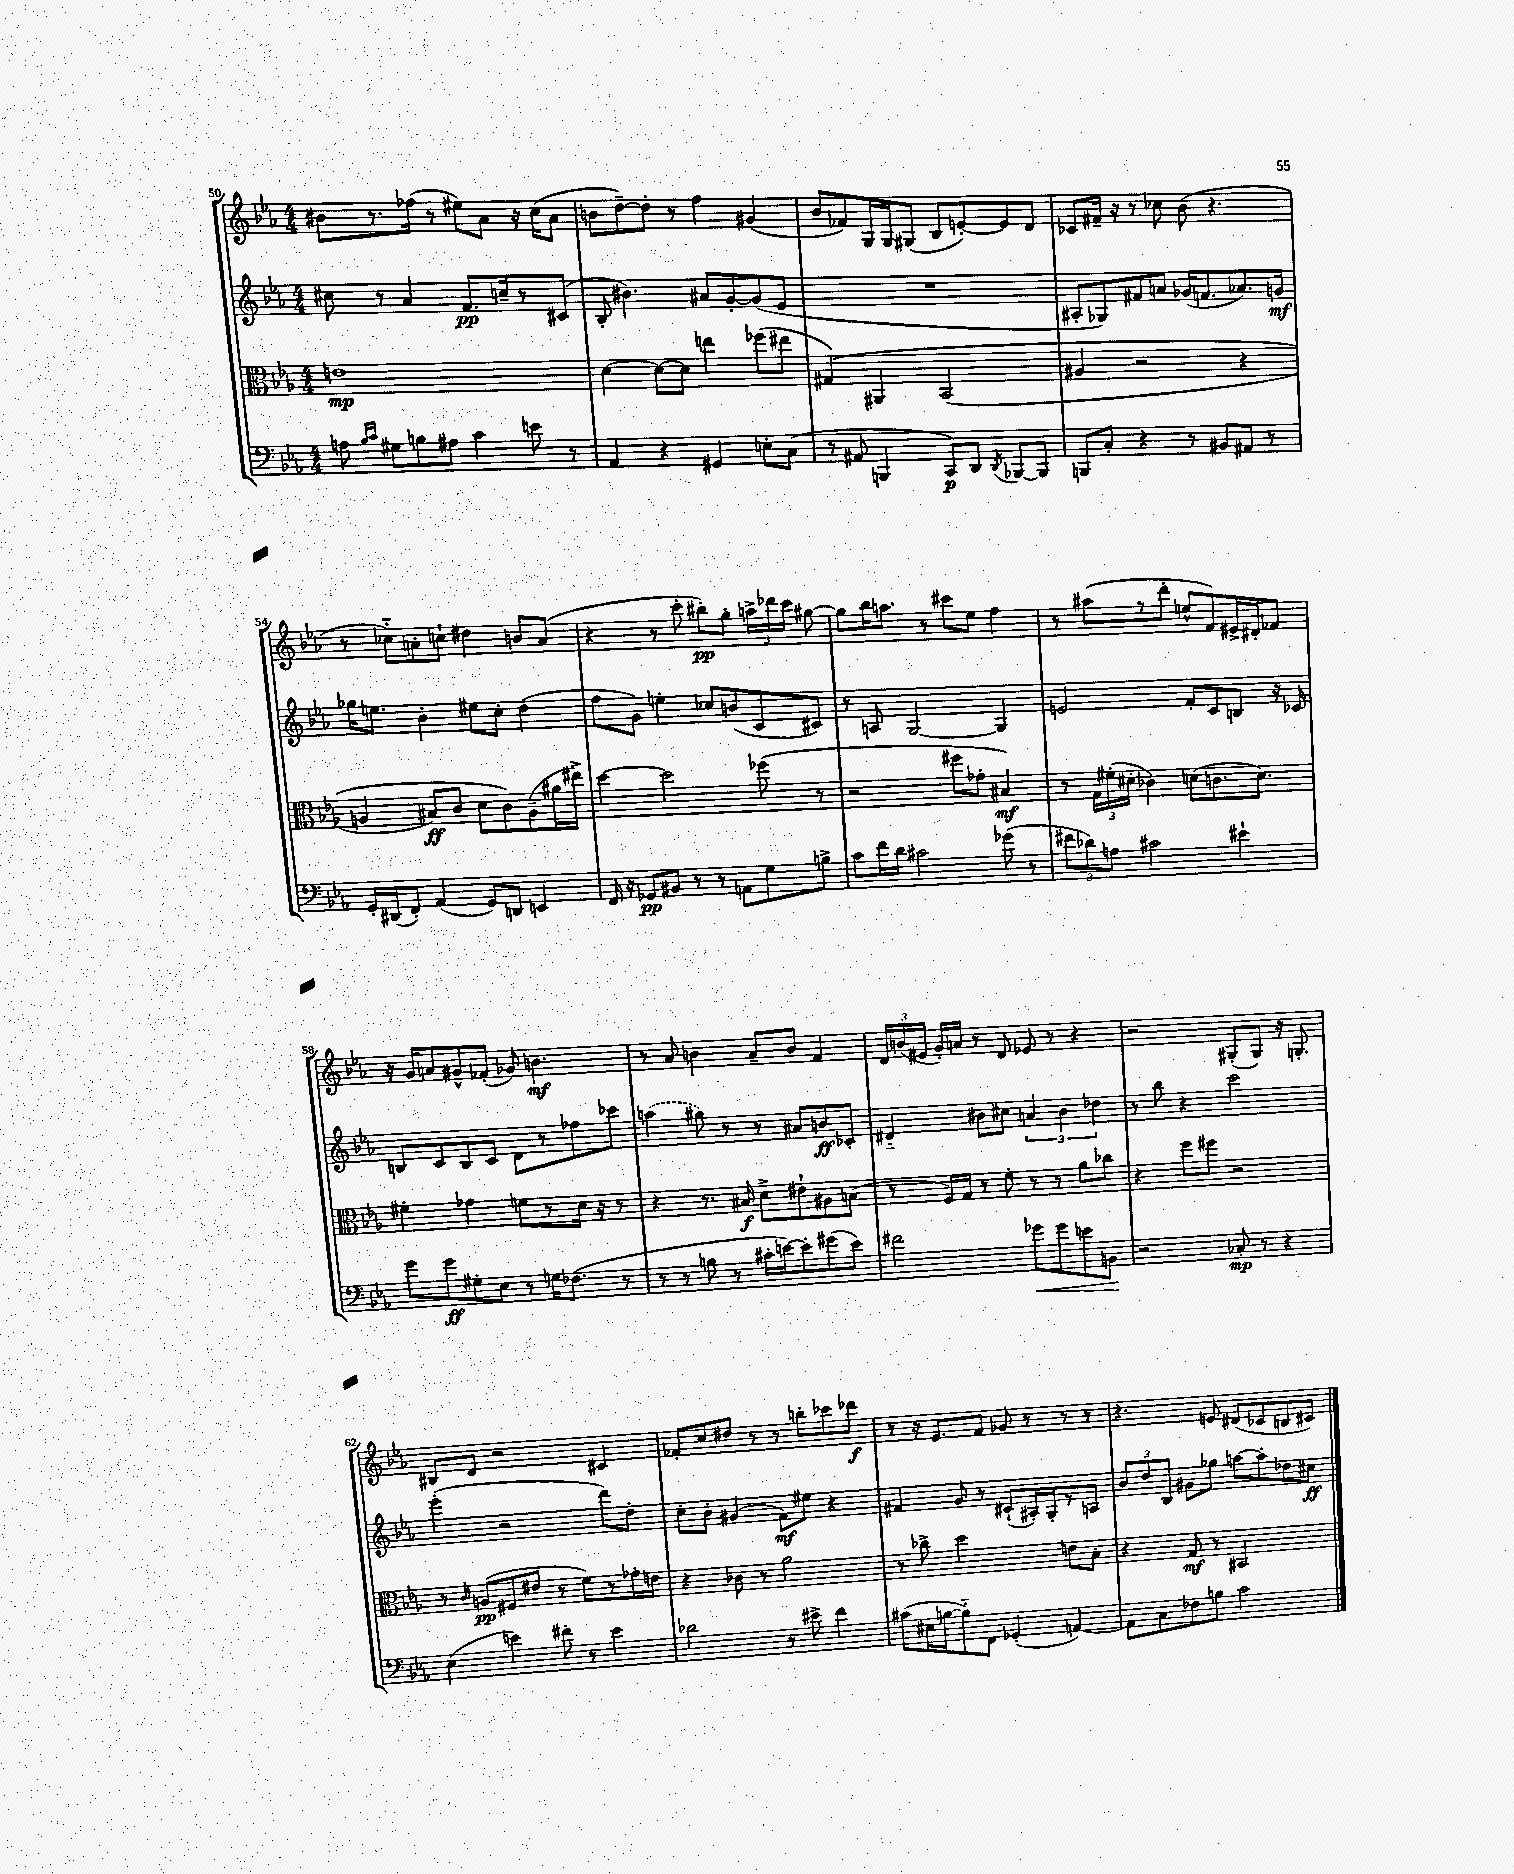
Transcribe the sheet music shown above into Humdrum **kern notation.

**kern	**dynam	**kern	**dynam	**kern	**dynam	**kern	**dynam
*part4	*part4	*part3	*part3	*part2	*part2	*part1	*part1
*staff4	*staff4	*staff3	*staff3	*staff2	*staff2	*staff1	*staff1
*clefF4	*	*clefC3	*	*clefG2	*	*clefG2	*
*k[b-e-a-]	*	*k[b-e-a-]	*	*k[b-e-a-]	*	*k[b-e-a-]	*
*M4/4	*	*M4/4	*	*M4/4	*	*M4/4	*
=50	=50	=50	=50	=50	=50	=50	=50
8An\	.	1en	mp	8cc#X\	.	8b#X\L	.
16qqB-/LL	.	.	.	.	.	.	.
16qqc/JJ	.	.	.	.	.	.	.
8G#X\L	.	.	.	8r	.	8.r	.
8Bn\	.	.	.	4a-/	.	.	.
.	.	.	.	.	.	(16ff-X\Jk	.
8A#X\J	.	.	.	.	.	8r	.
4c\	.	.	.	8.f/L	pp	8ee#X\L)	.
.	.	.	.	.	.	8a-\J	.
.	.	.	.	16ccn~/k	.	.	.
8en\	.	.	.	8r	.	16r	.
.	.	.	.	.	.	(16cc\KL	.
8r	.	.	.	(8c#X/J	.	8a-\J	.
=51	=51	=51	=51	=51	=51	=51	=51
4AA-/	.	[4d\	.	8B-'/	.	8bn\L	.
.	.	.	.	4.b#X\)	.	[8dd~\)	.
4r	.	8d\L_	.	.	.	8dd'\J]	.
.	.	8d\J]	.	.	.	8r	.
4GG#X/	.	4een\	.	8a#X/L	.	4ff\	.
.	.	.	.	[8g'/	.	.	.
8En'\L	.	(8ff-X\L	.	(8g/]	.	(4g#X/	.
(8C\J	.	8ee#X\J	.	8e-/J	.	.	.
=52	=52	=52	=52	=52	=52	=52	=52
8r	.	(4G#X/)	.	1r	.	8b-/L	.
8AA#X/	.	.	.	.	.	8f-X/)	.
4BBBn/	.	4AA#X/	.	.	.	16G/L	.
.	.	.	.	.	.	16G/J	.
.	.	.	.	.	.	(8G#X/J	.
8CC/L)	p	(2BB-/	.	.	.	8B-/L	.
8DD/J	.	.	.	.	.	[8en'/)	.
8qDD/	.	.	.	.	.	.	.
[8BBB-X/L	.	.	.	.	.	8e/]	.
8BBB-/J]	.	.	.	.	.	8d/J	.
=53	=53	=53	=53	=53	=53	=53	=53
8BBBn/L	.	4A#X/	.	8A#X'/L	.	8c-X/L	.
8C'/J	.	.	.	8G-X/)	.	16f#X~/Jk	.
.	.	.	.	.	.	16r	.
4r	.	2r	.	8f#X/	.	8r	.
.	.	.	.	8an/J	.	8cc-X\	.
8r	.	.	.	(16g-X/KL	.	(8b-\	.
.	.	.	.	8.fn/	.	.	.
8BB#X/L	.	.	.	.	.	4.r	.
8AA#X/J	.	4r	.	8.a-X/)	.	.	.
8r	.	.	.	.	.	.	.
.	.	.	.	16gn/Jk	mf	.	.
!!LO:LB:g=z
=54	=54	=54	=54	=54	=54	=54	=54
16GG'/LL	.	4An/	.	16gg-X\KL	.	8r	.
(16DD#X/J	.	.	.	8.een\J	.	.	.
8FF'/J)	.	.	.	.	.	8cc-X\L)	.
(4AA-/	.	8B#X/L)	ff	4b-'\	.	8an'\	.
.	.	8c/J	.	.	.	8ccn`\J	.
8GG/L)	.	8d\L	.	8ee#X\L	.	4dd#X\	.
8DDn/J	.	8c\)	.	8cc'\J	.	.	.
4EEn/	.	(8A~\	.	(4dd\	.	8bn/L	.
.	.	16a#X\L	.	.	.	(8a/J	.
.	.	16ee#X^\JJ)	.	.	.	.	.
=55	=55	=55	=55	=55	=55	=55	=55
16FF/	.	[4dd\	.	8ff\L	.	4r	.
16r	.	.	.	.	.	.	.
8GG-X/L	pp	.	.	8g\J)	.	.	.
8BB#X/J	.	2dd\]	.	4een'\	.	8r	.
8r	.	.	.	.	.	8ccc'\	.
8r	.	.	.	8cc-X/L	.	8bb#X'\L)	pp
8AAn\L	.	.	.	(8bn/	.	8gg'\J	.
8G\	.	(8ff-X\	.	8c/	.	24aan^\LL	.
.	.	.	.	.	.	24ddd-X\	.
.	.	.	.	.	.	24ccc\JJ	.
8Bn^\J	.	8r	.	8c#X/J)	.	[8gg#X\	.
=56	=56	=56	=56	=56	=56	=56	=56
8c\L	.	2r	.	8r	.	8gg#\L]	.
16f\L	.	.	.	8An/	.	16bb-\K	.
16d\JJ	.	.	.	.	.	8.aan\J	.
2c#X\	.	.	.	[2G/	.	.	.
.	.	.	.	.	.	8r	.
.	.	8ff#X\L	.	.	.	8ccc#X\L	.
.	.	8g-X'\J	.	.	.	8ee-\J	.
(8g-X\	.	4B#X/)	mf	4G/]	.	4ff\	.
8r	.	.	.	.	.	.	.
=57	=57	=57	=57	=57	=57	=57	=57
12f#X\L	.	8r	.	2en/	.	8r	.
12d-X\)	.	.	.	.	.	.	.
.	.	24G\LL	.	.	.	(8aa#X\L	.
12An\J	.	(24f#X'\	.	.	.	.	.
.	.	24d#X'\JJ	.	.	.	.	.
2c#X\	.	4c-X\)	.	.	.	8r	.
.	.	.	.	.	.	8ddd'\J	.
.	.	(8dn\L	.	8f'/L	.	8een^^/L	.
.	.	8.cn\	.	8c/	.	8f/)	.
4e#X`\	.	.	.	8Bn/J	.	16e#X^/L	.
.	.	8.d\J)	.	.	.	16d#X'/J	.
.	.	.	.	16r	.	8f-X/J	.
.	.	.	.	16c-X/	.	.	.
!!LO:LB:g=z
=58	=58	=58	=58	=58	=58	=58	=58
8g\L	.	4f#X'\	.	8Bn/L	.	16r	.
.	.	.	.	.	.	16g/KL	.
8g\	ff	.	.	8c/	.	8an/	.
8G#X'\	.	4g-X\	.	8B/	.	8g#X^^/	.
8E-\J	.	.	.	8c/J	.	(8f-X'/J	.
8r	.	8fn\L	.	8d\L	.	8g-X/)	.
16Gn\KL	.	8r	.	8r	.	4.bn\	mf
(8.F-X\J	.	.	.	.	.	.	.
.	.	16d\Jk	.	8ff-X\	.	.	.
.	.	16r	.	.	.	.	.
8r	.	8r	.	8ccc-X\J	.	.	.
=59	=59	=59	=59	=59	=59	=59	=59
8r	.	4r	.	(4aan\	.	8r	.
8r	.	.	.	.	.	8a-/	.
8Bn\	.	8.r	.	8gg#X\)	.	4bn\	.
8r	.	.	.	8r	.	.	.
.	.	16B#X/	f	.	.	.	.
16c#X'\LL	.	8d^\L	.	8r	.	8a-~/L	.
[16en\J)	.	.	.	.	.	.	.
8e'\]	.	8e#X`\	.	8a#X/L	.	8b/J	.
(8g#X\	.	8A#X\	.	8bn/	ff	4f/	.
8e\J)	.	(8Bn\J	.	8c-X'/J	.	.	.
=60	=60	=60	=60	=60	=60	=60	=60
2f#X\	.	8r	.	4d#X/	.	24d/LL	.
.	.	.	.	.	.	(24bn/	.
.	.	.	.	.	.	24e#X/JJ	.
.	.	16F/LL)	.	.	.	16g'/LL)	.
.	.	16G/JJ	.	.	.	16an/JJ	.
.	.	8r	.	8b#X\L	.	8r	.
.	.	8f'\	.	8cc#X\J	.	8d/	.
!	!LO:HP:b	!	!	!	!	!	!
8g-X\L	<	8r	.	6an/	.	8e-X/	.
8g-\	.	8r	.	.	.	8r	.
.	.	.	.	6b#\	.	.	.
8en\	.	8a-\L	.	.	.	4r	.
.	.	.	.	6dd-X\	.	.	.
8BBn\J	.	8cc-X\J	.	.	.	.	.
.	[	.	.	.	.	.	.
=61	=61	=61	=61	=61	=61	=61	=61
2r	.	4r	.	8r	.	2r	.
.	.	.	.	8bb-\	.	.	.
.	.	8ff\L	.	4r	.	.	.
.	.	8ff#X\J	.	.	.	.	.
8C-X'/	mp	2r	.	2ccc\	.	(8G#X'/L	.
8r	.	.	.	.	.	8G#/J)	.
4r	.	.	.	.	.	16r	.
.	.	.	.	.	.	8.Gn'/	.
!!LO:LB:g=z
=62	=62	=62	=62	=62	=62	=62	=62
(4E-\	.	8r	.	(4eee-'\	.	8B#X/L	.
.	.	16qqc/	.	.	.	.	.
.	.	(8An/L	pp	.	.	8d/J	.
4en\)	.	8F#X/	.	2r	.	2r	.
.	.	8e#X/J	.	.	.	.	.
8f#X'\	.	8r	.	.	.	.	.
8r	.	8f\L)	.	.	.	.	.
4e\	.	8r	.	8ddd\L)	.	4c#X/	.
.	.	16g-X'\L	.	8dd'\J	.	.	.
.	.	16en\JJ	.	.	.	.	.
=63	=63	=63	=63	=63	=63	=63	=63
2d-X\	.	4r	.	8cc'\L	.	8f-X'/L	.
.	.	.	.	8b-'\J	.	8cc/	.
.	.	8c-X\	.	(4g#X/	.	8dd#X/J	.
.	.	8r	.	.	.	8r	.
8r	.	2a-\	.	8f\L)	mf	8r	.
8e#X^\	.	.	.	8ee#X\J	.	8bbn'\L	.
4f\	.	.	.	4r	.	8ccc-X\	.
.	.	.	.	.	.	8ddd-X\J	f
=64	=64	=64	=64	=64	=64	=64	=64
(8c#X\L	.	8r	.	4f#X/	.	8r	.
16E#X\L	.	8cc-X^\	.	.	.	16r	.
[16Bn\J	.	.	.	.	.	8.e-/L	.
8B\])	.	2dd\	.	8g/	.	.	.
8FF\J	.	.	.	8r	.	8f/J	.
(4GG-X'/	.	.	.	(8c#X`/L	.	8g-X/	.
.	.	.	.	16A#X'/L)	.	8r	.
.	.	.	.	16G'/J	.	.	.
[4AAn/)	.	8en\L	.	8r	.	8r	.
.	.	8B-'\J	.	8An/J	.	8r	.
=65	=65	=65	=65	=65	=65	=65	=65
8AA\L]	.	4r	.	12b-/L	.	4.r	.
.	.	.	.	12dd/	.	.	.
8C\	.	.	.	.	.	.	.
.	.	.	.	12B-/J	.	.	.
8F-X\	.	8G/	mf	8g#X\L	.	.	.
8Bn\J	.	8r	.	8gg-X\J	.	8en/	.
2c\	.	2BB#X/	.	[8aan\L	.	(8d#X/L	.
.	.	.	.	8aa'\]	.	8c-X/	.
.	.	.	.	8dd-X\	.	8Bn/	.
.	.	.	.	8cc#X\J	ff	8c#X/J)	.
==	==	==	==	==	==	==	==
*-	*-	*-	*-	*-	*-	*-	*-
